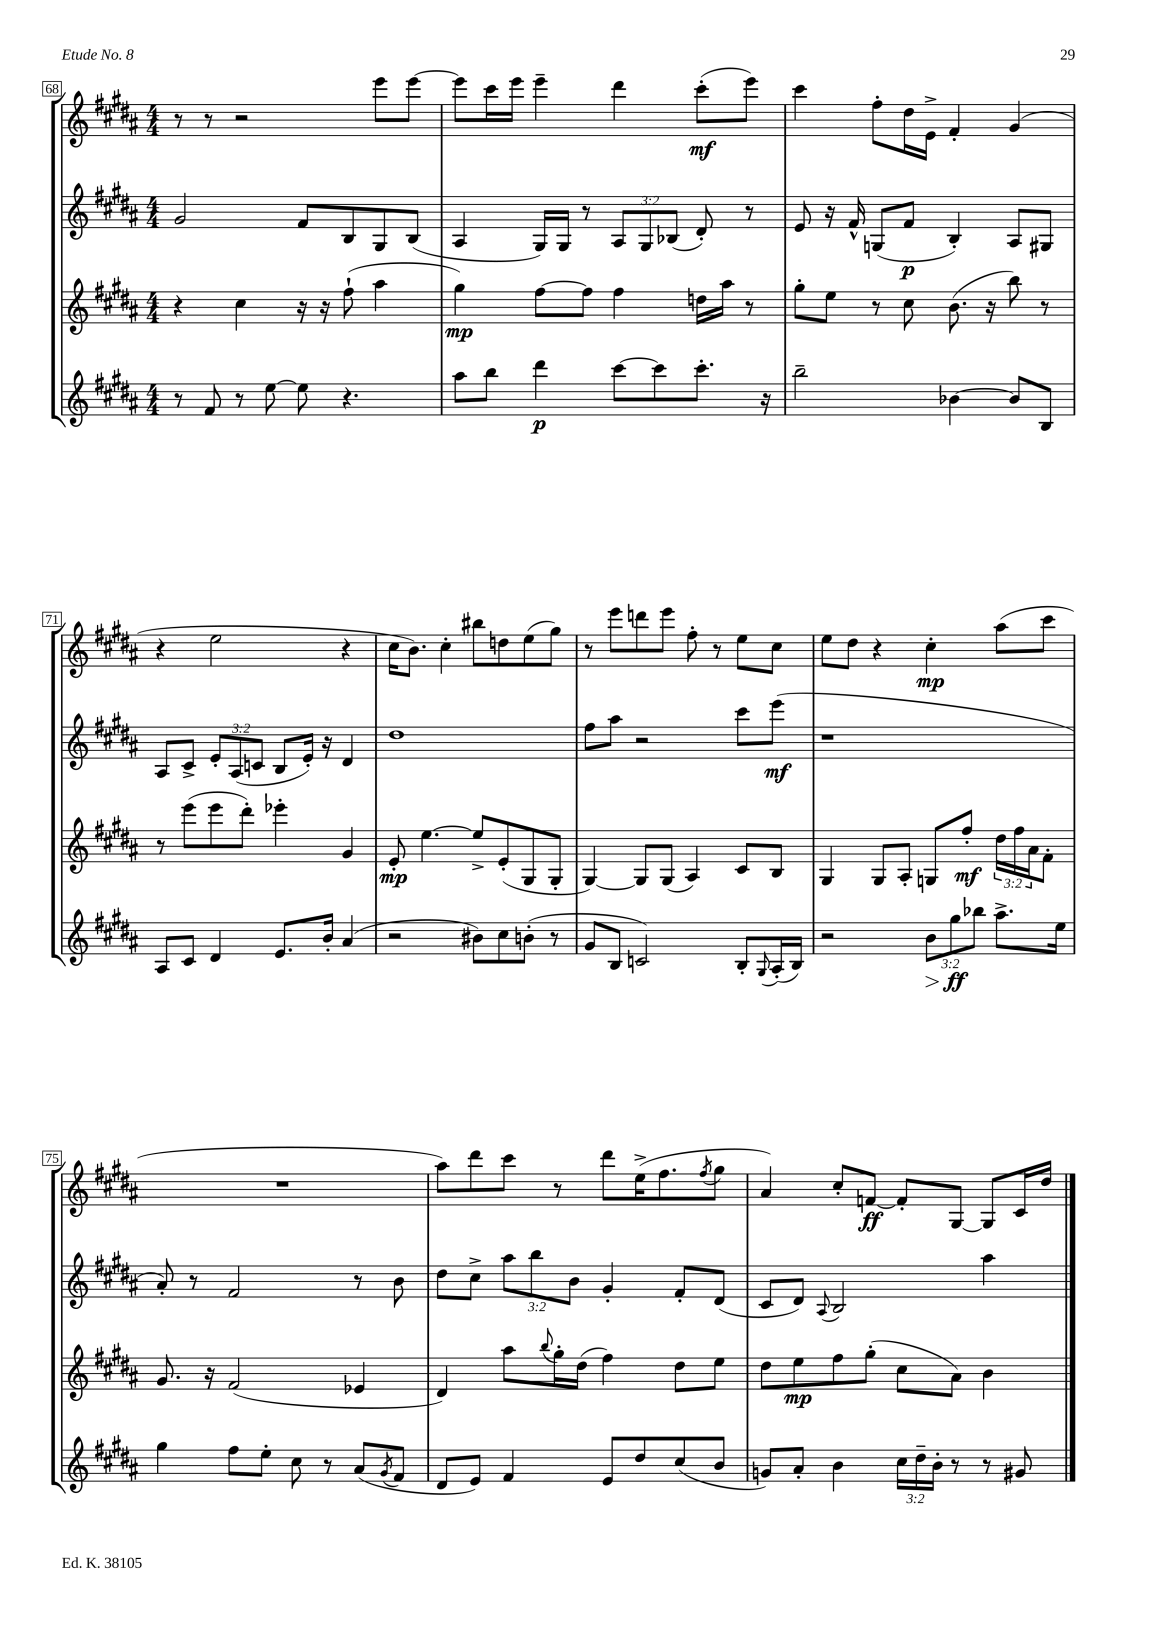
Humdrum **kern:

**kern	**kern	**kern	**kern
*staff4	*staff3	*staff2	*staff1
*clefG2	*clefG2	*clefG2	*clefG2
*k[f#c#g#d#a#]	*k[f#c#g#d#a#]	*k[f#c#g#d#a#]	*k[f#c#g#d#a#]
*M4/4	*M4/4	*M4/4	*M4/4
8r	4r	2g#/	8r
8f#/	.	.	8r
8r	4cc#\	.	2r
[8ee\	.	.	.
8ee\]	16r	8f#/L	.
.	16r	.	.
4.r	(8ff#`\	8B/	.
.	4aa#\	8G#/	8eee\L
.	.	(8B/J	[8eee\J
=	=	=	=
8aa#\L	4gg#\)	4A#/	8eee\]L
8bb\J	.	.	16ccc#\L
.	.	.	16eee\JJ
4ddd#\	[8ff#\L	16G#/LL)	4eee~\
.	.	16G#/JJ	.
.	8ff#\]J	8r	.
[8ccc#\L	4ff#\	12A#/L	4ddd#\
.	.	12G#/	.
8ccc#\]	.	.	.
.	.	(12B-/J	.
8.ccc#'\J	16dd\LL	8d#'/)	(8ccc#'\L
.	16aa#\JJ	.	.
.	8r	8r	8eee\J)
16r	.	.	.
=	=	=	=
2bb~\	8gg#'\L	8e/	4ccc#\
.	8ee\J	16r	.
.	.	16f#^^/	.
.	8r	(8G/L	8ff#'\L
.	8cc#\	8f#/J	16dd#\L
.	.	.	16e^\JJ
[4b-\	(8.b\	4B'/)	4f#'/
.	16r	.	.
8b-/]L	8bb\)	8A#/L	(4g#/
8B/J	8r	8G#/J	.
=	=	=	=
8A#/L	8r	8A#/L	4r
8c#/J	(8eee\L	8c#^/J	.
4d#/	8eee\	12e'/L	2ee\
.	.	(12A#/	.
.	8ddd#'\J)	.	.
.	.	12c/J	.
8.e/L	4eee-'\	8B/L	.
.	.	16e'/Jk)	.
16b'/Jk	.	16r	.
(4a#/	4g#/	4d#/	4r
=	=	=	=
2r	8e'/	1dd#	16cc#\LK
.	.	.	8.b\J)
.	[4.ee\	.	.
.	.	.	4cc#'\
8b#\L)	8ee^/]L	.	8bb#\L
8cc#\	(8e'/	.	8dd\
(8b'\J	8G#/	.	(8ee\
8r	8G#'/J	.	8gg#\J)
=	=	=	=
8g#/L	[4G#/)	8ff#\L	8r
8B/J	.	8aa#\J	8eee\L
2c/)	8G#/]L	2r	8ddd\
.	(8G#/J	.	8eee\J
.	4A#/)	.	8ff#'\
.	.	.	8r
8B'/L	8c#/L	8ccc#\L	8ee\L
8qqG#/	.	.	.
(16A#'/L	8B/J	(8eee\J	8cc#\J
16B/JJ)	.	.	.
=	=	=	=
2r	4G#/	1r	8ee\L
.	.	.	8dd#\J
.	8G#/L	.	4r
.	8A#'/J	.	.
12b\L	8G/L	.	4cc#'\
12gg#\	.	.	.
.	8ff#'/J	.	.
12bb-\J	.	.	.
8.aa#^\L	24dd#\LL	.	(8aa#\L
.	24ff#\	.	.
.	24a#\J	.	.
.	8f#'\J	.	8ccc#\J
16ee\Jk	.	.	.
=	=	=	=
4gg#\	8.g#/	8a#'/)	1r
.	.	8r	.
.	16r	.	.
8ff#\L	(2f#/	2f#/	.
8ee'\J	.	.	.
8cc#\	.	.	.
8r	.	.	.
(8a#/L	4e-/	8r	.
8qg#/	.	.	.
8f#/J	.	8b\	.
=	=	=	=
8d#/L	4d#/)	8dd#\L	8aa#\L)
8e/J)	.	8cc#^\J	8ddd#\
4f#/	8aa#\L	12aa#\L	8ccc#\J
.	.	12bb\	.
.	8qqbb/	.	.
.	16gg#'\L	.	8r
.	.	12b\J	.
.	(16dd#\JJ	.	.
8e/L	4ff#\)	4g#'/	8ddd#\L
8dd#/	.	.	(16ee^\K
.	.	.	8.ff#\
(8cc#/	8dd#\L	8f#'/L	.
.	.	.	8qff#/
8b/J	8ee\J	(8d#/J	8gg#\J
=	=	=	=
8g/L)	8dd#\L	8c#/L	4a#/)
8a#'/J	8ee\	8d#/J)	.
.	.	8qqA#/	.
4b\	8ff#\	2B/	8cc#'/L
.	(8gg#'\J	.	[8f/J
24cc#\LL	8cc#\L	.	8f'/]L
24dd#~\	.	.	.
24b'\JJ	.	.	.
8r	8a#\J)	.	[8G#/J
8r	4b\	4aa#\	8G#/]L
8g#/	.	.	16c#/L
.	.	.	16dd#/JJ
==	==	==	==
*-	*-	*-	*-
